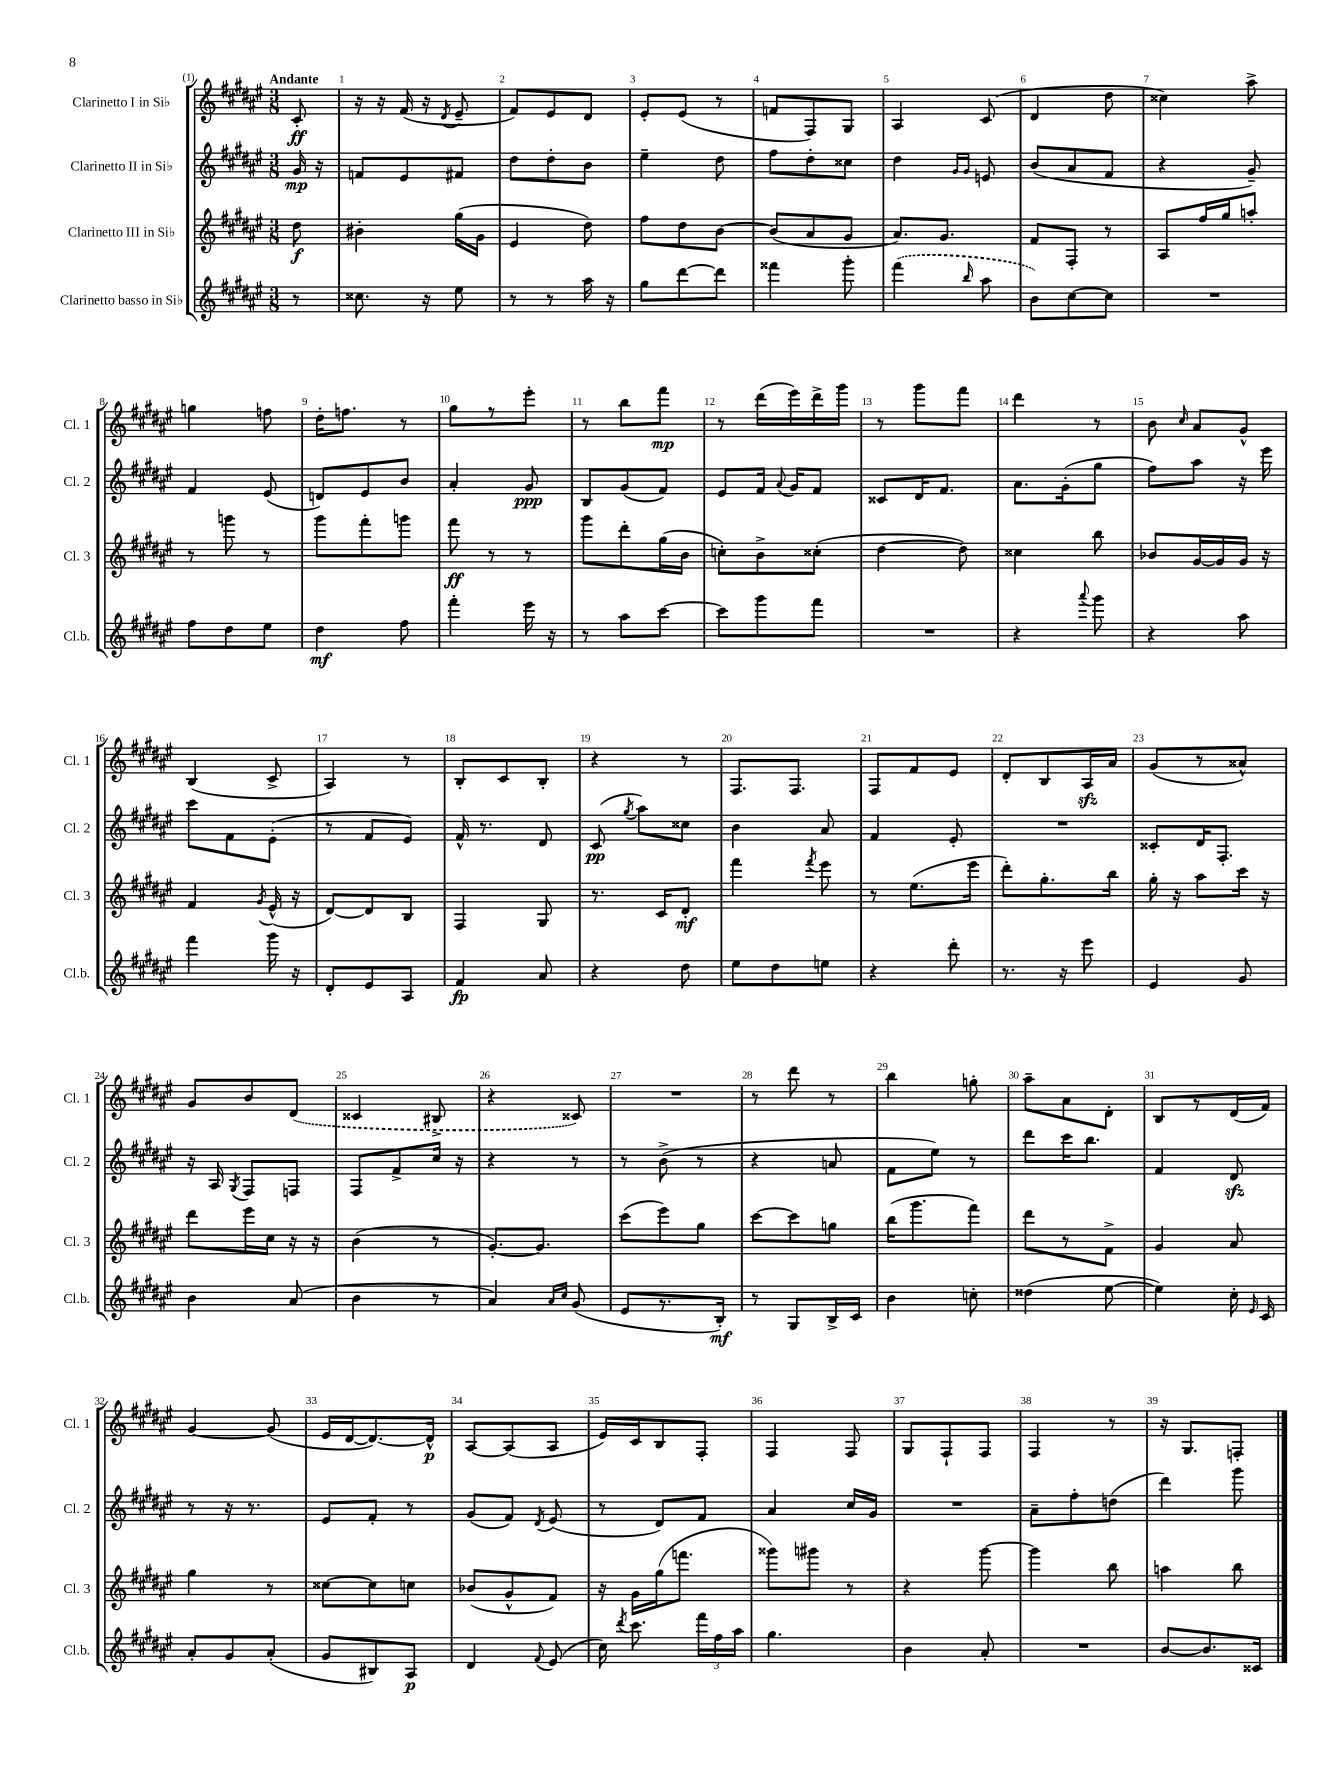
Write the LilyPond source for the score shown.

<<
\new StaffGroup <<
\new Staff = "s0" \with { instrumentName = "Clarinetto I in Sib" shortInstrumentName = "Cl. 1" } {
    \clef treble \key fis \major \numericTimeSignature \time 3/8 \partial 8 \tempo "Andante"
    \autoBeamOff cis'8-.\ff |
    r16 r16 fis'16( r16 \acciaccatura { dis'8 } eis'8-- |
    fis'8[) eis'8 dis'8] |
    eis'8[-. eis'8]( r8 |
    f'8[ fis8) gis8] |
    ais4 cis'8( |
    dis'4 dis''8 |
    cisis''4) ais''8-> |
    g''4 f''8 |
    dis''16[-. f''8.] r8 |
    gis''8[ r8 eis'''8]-. |
    r8 b''8[ fis'''8]\mp |
    r8 dis'''16[( eis'''16) dis'''16-> gis'''16] |
    r8 gis'''8[ fis'''8] |
    dis'''4 r8 |
    b'8 \grace { cis''16 } ais'8[ gis'8]-^ |
    b4( cis'8-> |
    ais4) r8 |
    b8[-. cis'8 b8]-. |
    r4 r8 |
    fis8.[ fis8.] |
    fis8[ fis'8 eis'8] |
    dis'8[-. b8 ais16\sfz ais'16] |
    gis'8[( r8 aisis'8]-^) |
    gis'8[ b'8 \once \slurDashed dis'8]( |
    cisis'4 bis8-> |
    r4 cisis'8) |
    R4. |
    r8 dis'''8 r8 |
    b''4 g''8-. |
    ais''8[-- ais'8 dis'8]-. |
    b8[ r8 dis'16( fis'16]) |
    gis'4~ gis'8( |
    eis'16[ dis'16~ dis'8.~) dis'16]-^\p |
    ais8[~ ais8( ais8] |
    eis'16[) cis'16 b8 fis8]-. |
    fis4 fis8 |
    gis8[ fis8-! fis8] |
    fis4 r8 |
    r16 gis8.[ f8]-. \bar "|." |
}
\new Staff = "s1" \with { instrumentName = "Clarinetto II in Sib" shortInstrumentName = "Cl. 2" } {
    \clef treble \key fis \major \numericTimeSignature \time 3/8 \partial 8
    \autoBeamOff gis'16\mp r16 |
    f'8[ eis'8 fis'8] |
    dis''8[ dis''8-. b'8] |
    eis''4-- dis''8 |
    fis''8[ dis''8-. cisis''8] |
    dis''4 \grace { gis'16[ gis'16] } e'8 |
    b'8[( ais'8 fis'8] |
    r4 gis'8--) |
    fis'4 eis'8( |
    d'8[) eis'8 b'8] |
    ais'4-. gis'8\ppp |
    b8[ gis'8( fis'8]) |
    eis'8[ fis'16] \appoggiatura { ais'8 } gis'16[ fis'8] |
    cisis'8[ dis'16 fis'8.] |
    ais'8.[ gis'16-.( gis''8] |
    fis''8[) ais''8] r16 eis'''16 |
    cis'''8[ fis'8 eis'8]-.( |
    r8 fis'8[ eis'8]) |
    fis'16-^ r8. dis'8 |
    cis'8\pp( \acciaccatura { gis''8 } ais''8[) cisis''8] |
    b'4 ais'8 |
    fis'4 eis'8-. |
    R4. |
    cisis'8[-. dis'16 fis8.]-. |
    r16 ais16 \acciaccatura { gis8 } fis8[ f8] |
    fis8[ fis'8-> cis''16] r16 |
    r4 r8 |
    r8 b'8->( r8 |
    r4 a'8 |
    fis'8[ eis''8]) r8 |
    dis'''8[ cis'''16 b''8.] |
    fis'4 dis'8\sfz |
    r8 r16 r8. |
    eis'8[ fis'8]-. r8 |
    gis'8[( fis'8]) \acciaccatura { dis'8 } eis'8( |
    r8 dis'8[) fis'8] |
    ais'4 cis''16[ gis'16] |
    R4. |
    ais'8[-- fis''8-. d''8]( |
    dis'''4) gis'''8 \bar "|." |
}
\new Staff = "s2" \with { instrumentName = "Clarinetto III in Sib" shortInstrumentName = "Cl. 3" } {
    \clef treble \key fis \major \numericTimeSignature \time 3/8 \partial 8
    \autoBeamOff dis''8\f |
    bis'4-. gis''16[( gis'16] |
    eis'4 dis''8) |
    fis''8[ dis''8 b'8]~ |
    b'8[( ais'8 gis'8] |
    ais'8.[) gis'8.] |
    fis'8[ fis8]-. r8 |
    ais8[ fis''16 gis''16 a''8]-. |
    r8 g'''8 r8 |
    gis'''8[ fis'''8-. g'''8] |
    fis'''8\ff r8 r8 |
    gis'''8[ dis'''8-. gis''16( b'16] |
    c''8[-.) b'8-> cisis''8]-.( |
    dis''4~ dis''8) |
    cisis''4 b''8 |
    bes'8[ gis'16~ gis'16 gis'16] r16 |
    fis'4 \acciaccatura { gis'8 } eis'16-^( r16 |
    dis'8[~) dis'8 b8] |
    fis4 gis8 |
    r8. cis'16[ dis'8]-.\mf |
    fis'''4 \acciaccatura { fis'''8 } eis'''8 |
    r8 eis''8.[( eis'''16] |
    dis'''8[-.) gis''8.-. b''16] |
    gis''16-. r16 ais''8[ cis'''16] r16 |
    dis'''8[ eis'''16 cis''16] r16 r16 |
    b'4( r8 |
    gis'8.[~-.) gis'8.] |
    cis'''8[( eis'''8) gis''8] |
    cis'''8[~ cis'''8 g''8] |
    b''16[( gis'''8. fis'''8]) |
    dis'''8[ r8 fis'8]-> |
    gis'4 ais'8 |
    gis''4 r8 |
    cisis''8[~ cisis''8 c''8] |
    bes'8[( gis'8-^ fis'8]) |
    r16 gis'16[ gis''16( f'''8.] |
    gisis'''8[) gis'''8] r8 |
    r4 gis'''8~ |
    gis'''4 b''8 |
    a''4 b''8 \bar "|." |
}
\new Staff = "s3" \with { instrumentName = "Clarinetto basso in Sib" shortInstrumentName = "Cl.b." } {
    \clef treble \key fis \major \numericTimeSignature \time 3/8 \partial 8
    \autoBeamOff r8 |
    cisis''8. r16 eis''8 |
    r8 r8 ais''16 r16 |
    gis''8[ dis'''8~ dis'''8] |
    fisis'''4 gis'''8-. |
    \once \slurDashed fis'''4( \grace { b''16 } ais''8 |
    b'8[) cis''8~ cis''8] |
    R4. |
    fis''8[ dis''8 eis''8] |
    dis''4\mf fis''8 |
    fis'''4-. eis'''16 r16 |
    r8 ais''8[ cis'''8]~ |
    cis'''8[ gis'''8 fis'''8] |
    R4. |
    r4 \appoggiatura { ais'''8 } gis'''8 |
    r4 ais''8 |
    fis'''4 gis'''16 r16 |
    dis'8[-. eis'8 ais8] |
    fis'4\fp ais'8 |
    r4 dis''8 |
    eis''8[ dis''8 e''8] |
    r4 dis'''8-. |
    r8. r16 eis'''8 |
    eis'4 gis'8 |
    b'4 ais'8( |
    b'4 r8 |
    ais'4) \grace { ais'16[ cis''16] } gis'8( |
    eis'8[ r8. b16]-.\mf) |
    r8 gis8[ b16-> cis'16] |
    b'4 c''8-. |
    disis''4( eis''8~ |
    eis''4) cis''16-. \grace { eis'16 } cis'16 |
    ais'8[-. gis'8 ais'8]-.( |
    gis'8[ bis8) ais8]\p |
    dis'4 \appoggiatura { fis'8 } eis'8( |
    cis''16) \acciaccatura { dis'''8 } cis'''8. \tuplet 3/2 { fis'''16[ fis''16 ais''16] } |
    gis''4. |
    b'4 ais'8-. |
    R4. |
    b'8[~ b'8. cisis'16] \bar "|." |
}
>>
>>
\layout { \context { \Score \override BarNumber.break-visibility = ##(#f #t #t) barNumberVisibility = #all-bar-numbers-visible } }
